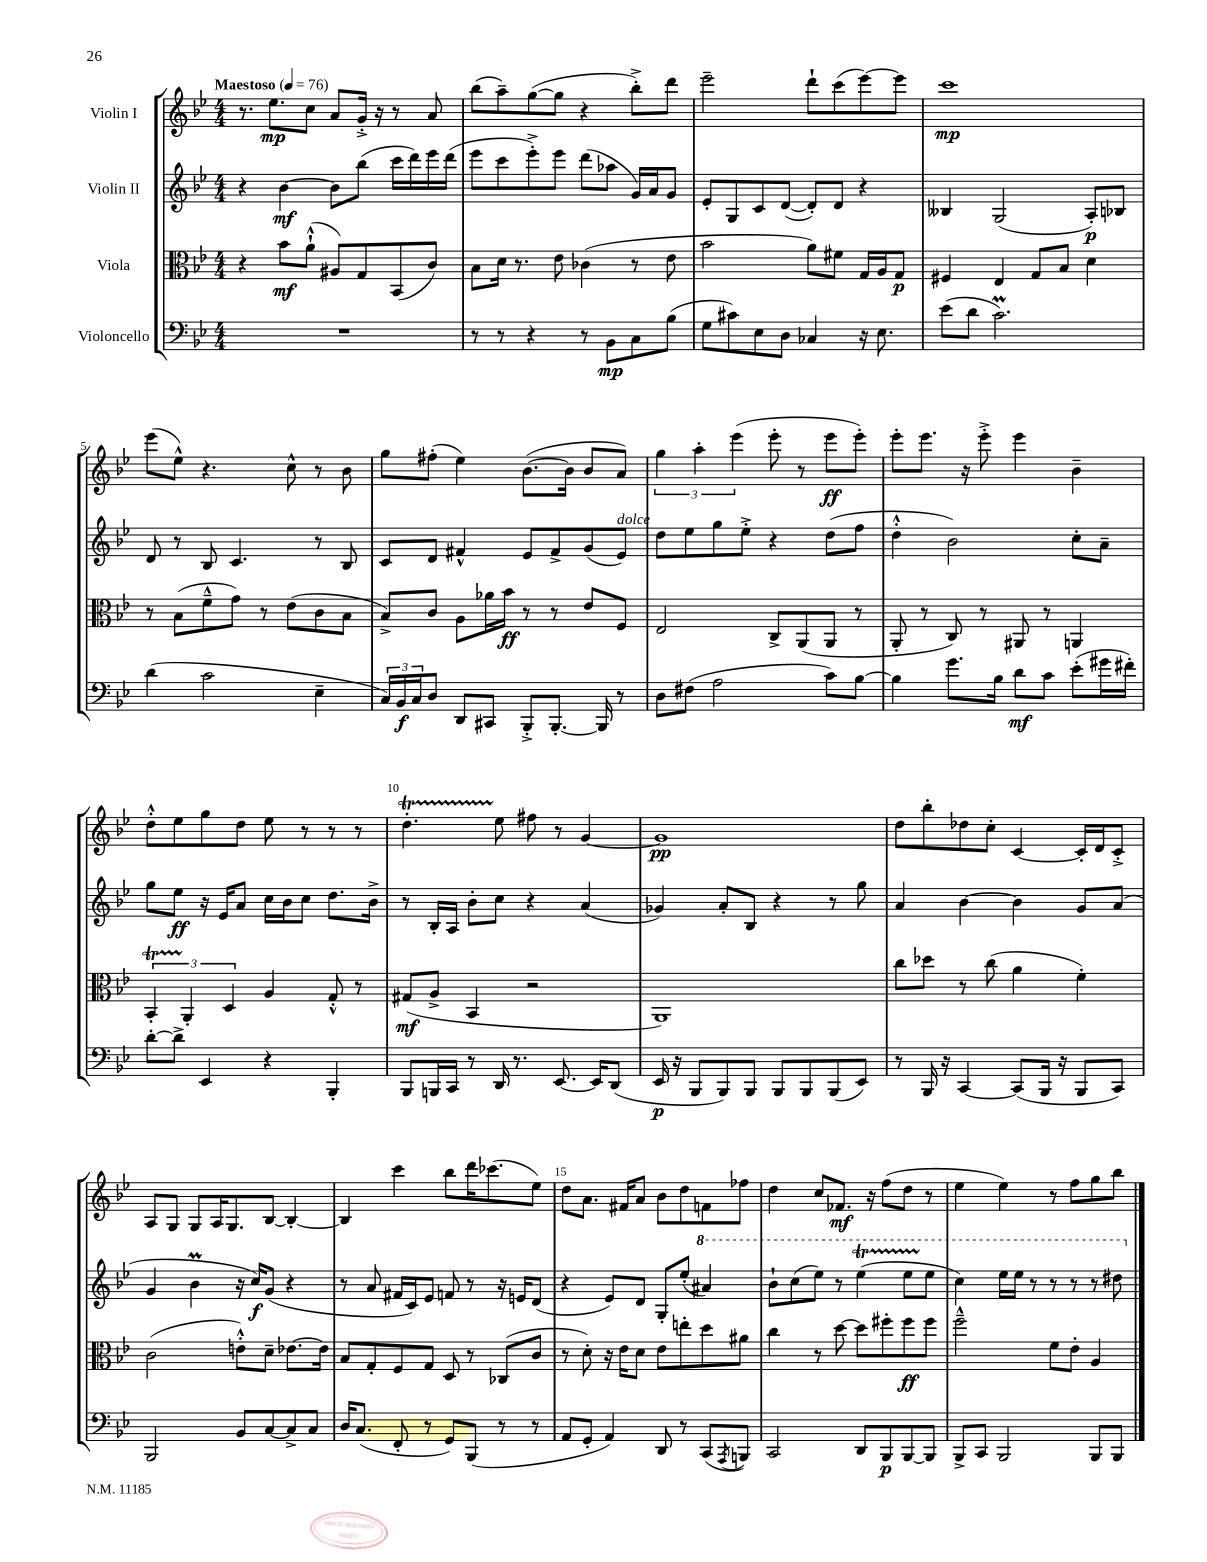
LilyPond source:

<<
\new StaffGroup <<
\new Staff = "s0" \with { instrumentName = "Violin I" } {
    \clef treble \key bes \major \numericTimeSignature \time 4/4 \tempo "Maestoso" 4 = 76
    r8. ees''8.\mp c''8 a'8 g'16-.-> r16 r8 a'8 |
    bes''8( a''8--) g''8~( g''8 r4 bes''8-.->) d'''8 |
    ees'''2-- d'''8-! c'''8( ees'''8~) ees'''8 |
    c'''1\mp |
    ees'''8( ees''8-^) r4. c''8-^ r8 bes'8 |
    g''8 fis''8-.( ees''4) bes'8.~( bes'16 bes'8 a'8) |
    \tuplet 3/2 { g''4 a''4-. ees'''4( } ees'''8-. r8 ees'''8\ff ees'''8-.) |
    ees'''8-. ees'''8. r16 ees'''8-.-> ees'''4 bes'4-- |
    d''8-.-^ ees''8 g''8 d''8 ees''8 r8 r8 r8 |
    d''4.-.\startTrillSpan ees''8\stopTrillSpan fis''8 r8 g'4~ |
    g'1\pp |
    d''8 bes''8-. des''8 c''8-. c'4~ c'16-. d'16 c'8-.-> |
    a8 g8 g8 a16 g8. bes8~ bes4~-. |
    bes4 c'''4 bes''8 d'''16 ces'''8.( ees''8) |
    d''8 a'8. fis'16 a'8 bes'8 d''8 f'8 fes''8 |
    d''4 c''8 fes'8.\mf r16 f''8( d''8 r8 |
    ees''4 ees''4) r8 f''8 g''8 bes''8 \bar "|." |
}
\new Staff = "s1" \with { instrumentName = "Violin II" } {
    \clef treble \key bes \major \numericTimeSignature \time 4/4
    r4 bes'4~\mf bes'8 bes''8( c'''16 d'''16) ees'''16 d'''16( |
    ees'''8 c'''8 ees'''8-.->) ees'''8 d'''8( aes''8 g'16) a'16 g'8 |
    ees'8-. g8 c'8 d'8~( d'8-.) d'8 r4 |
    beses4 g2( a8-.\p) bes8 |
    d'8 r8 bes8 c'4. r8 bes8 |
    c'8 d'8 fis'4-^ ees'8 fis'8-> g'8( ees'8^\markup { \italic "dolce" }) |
    d''8 ees''8 g''8 ees''8-.-> r4 d''8( f''8 |
    d''4-.-^ bes'2) c''8-. a'8-- |
    g''8 ees''8\ff r16 ees'16 a'8 c''16 bes'16 c''8 d''8. bes'16-> |
    r8 bes16-. a16 bes'8-. c''8 r4 a'4( |
    ges'4) a'8-. bes8 r4 r8 g''8 |
    a'4 bes'4~ bes'4 g'8 a'8( |
    g'4 bes'4\prall r16 c''16\f) g'8( r4 |
    r8 a'8 fis'16 c'16) ees'8 f'8 r8 r16 e'16 d'8( |
    r4 ees'8) d'8 g8-. ees''8-.( \ottava #1 ais''4) |
    bes''8-! c'''8( ees'''8) r8 ees'''4\startTrillSpan( ees'''8 ees'''8\stopTrillSpan |
    c'''4) ees'''16 ees'''16 r8 r8 r8 r8 dis'''8 \ottava #0 \bar "|." |
}
\new Staff = "s2" \with { instrumentName = "Viola" } {
    \clef alto \key bes \major \numericTimeSignature \time 4/4
    r4 bes'8\mf a'8-!-^( ais8) g8 bes,8( c'8) |
    bes8 d'16 r8. ees'8 ces'4( r8 ees'8 |
    bes'2 a'8) fis'8 g16 a16 g8\p |
    fis4 ees4 g8 bes8 d'4 |
    r8 bes8( f'8---^ g'8) r8 ees'8( c'8 bes8 |
    bes8->) c'8 a8 aes'16 bes'16\ff r8 r8 ees'8 f8 |
    ees2 c8-> a,8( a,8 r8 |
    a,8-. r8 c8) r8 ais,8 r8 a,4 |
    \tuplet 3/2 { bes,4-.\startTrillSpan a,4-.\stopTrillSpan d4 } a4 g8-.-^ r8 |
    gis8\mf( a8-> bes,4 r2 |
    a,1) |
    c''8 des''8 r8 c''8( a'4 f'4-.) |
    c'2( e'8-.-^) d'8-- ees'8.~ ees'16 |
    bes8 g8-. f8 g8 d8 r8 ces8( c'8 |
    r8 d'8-.) r16 ees'16 d'8 ees'8 e''8-. d''8 ais'8 |
    c''4 r8 d''8~ d''8 fis''8-. fis''8\ff fis''8 |
    f''2---^ f'8 ees'8-. a4 \bar "|." |
}
\new Staff = "s3" \with { instrumentName = "Violoncello" } {
    \clef bass \key bes \major \numericTimeSignature \time 4/4
    R1 |
    r8 r8 r4 r8 bes,8\mp c8 bes8( |
    g8 cis'8) ees8 d8 ces4 r16 ees8. |
    ees'8( d'8 c'2.\prall) |
    d'4( c'2 ees4-- |
    \tuplet 3/2 { c16) bes,16\f c16 } d8 d,8 cis,8 bes,,8-.-> bes,,8.~-. bes,,16 r8 |
    d8 fis8( a2 c'8) bes8~ |
    bes4 g'8. bes16 d'8\mf c'8 ees'8-.( gis'16 fis'16-.) |
    d'8~-. d'8-> ees,4 r4 bes,,4-. |
    bes,,8 b,,16 c,16 r8 d,16 r8. ees,8.~ ees,16 d,8( |
    ees,16\p r16 bes,,8 bes,,8) bes,,8 bes,,8 bes,,8 bes,,8( ees,8) |
    r8 bes,,16 r16 c,4~ c,8( bes,,16 r16 bes,,8 c,8) |
    bes,,2 bes,8 c8~ c8-> c8 |
    d16 c8.( f,8-. r8 g,8) bes,,8( r8 r8 |
    a,8 g,8-. a,4) d,8 r8 c,8( \acciaccatura { a,,8 } b,,8) |
    c,2 d,8 bes,,8\p bes,,8~ bes,,8 |
    bes,,8-> c,8 bes,,2 bes,,8 bes,,8 \bar "|." |
}
>>
>>
\layout { \context { \Score \override BarNumber.break-visibility = ##(#f #t #t) barNumberVisibility = #(every-nth-bar-number-visible 5) } }
